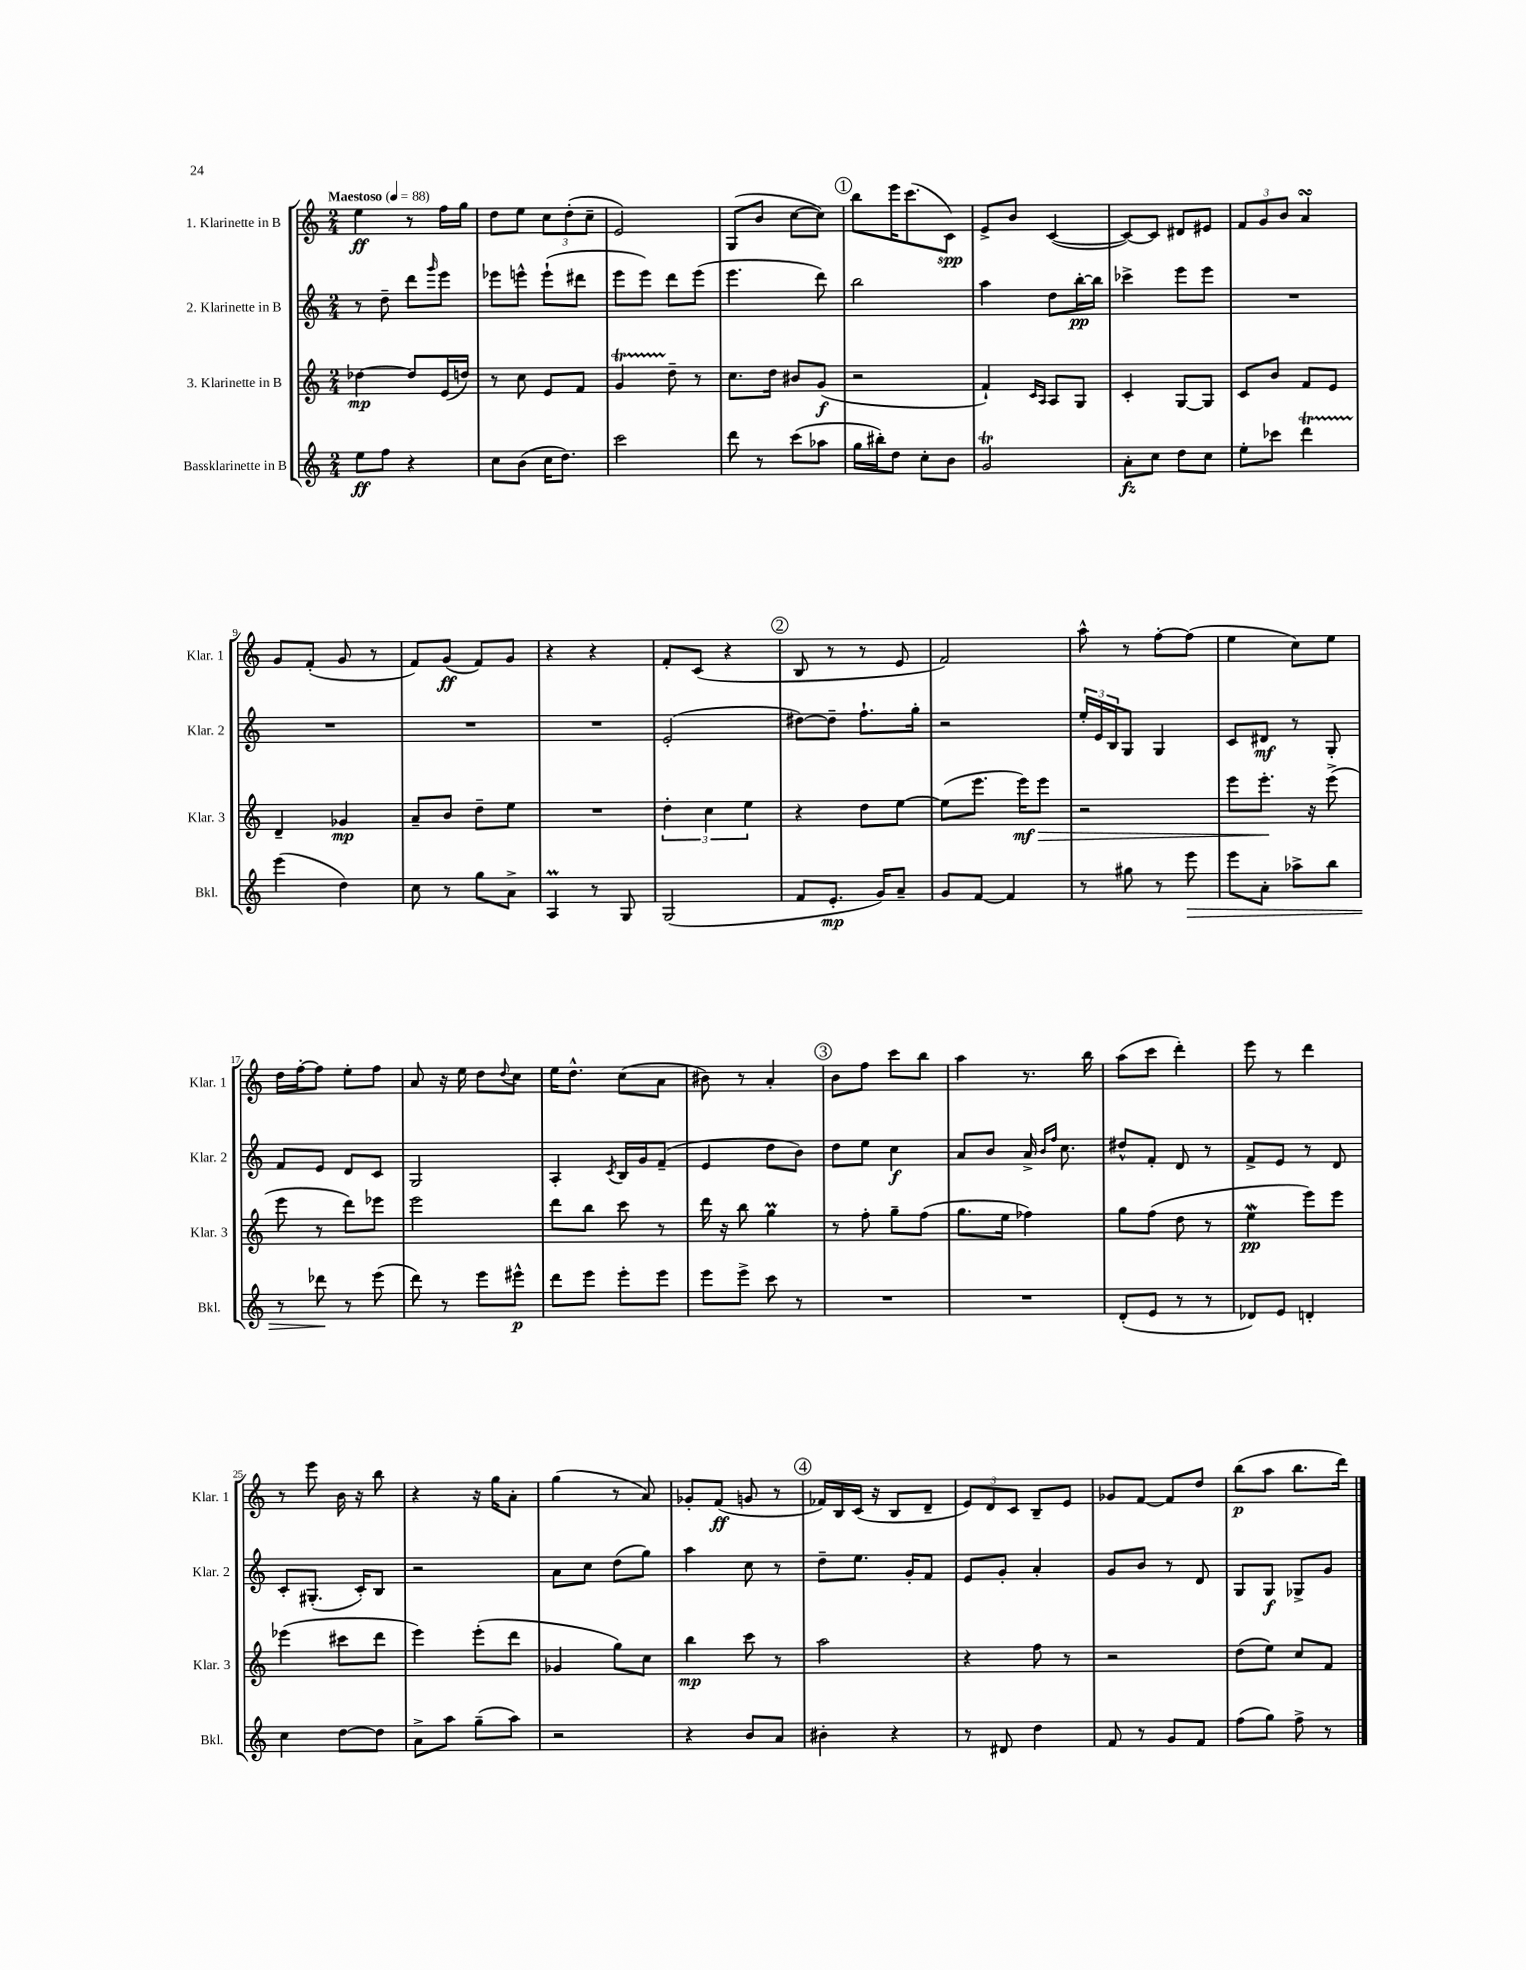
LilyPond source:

<<
\new StaffGroup <<
\new Staff = "s0" \with { instrumentName = "1. Klarinette in B" shortInstrumentName = "Klar. 1" } {
    \clef treble \key c \major \numericTimeSignature \time 2/4 \tempo "Maestoso" 4 = 88
    e''4\ff r8 f''16 g''16 |
    d''8 e''8 \tuplet 3/2 { c''8 d''8-.( c''8-- } |
    e'2) |
    g8( b'8 c''8~ c''8) |
    \mark \markup { \circle "1" } b''8 e'''16 c'''8.( c'8\spp) |
    e'8-> b'8 c'4~( |
    c'8~) c'8 dis'8 eis'8 |
    \tuplet 3/2 { f'8 g'8 b'8 } a'4\turn |
    g'8 f'8-.( g'8 r8 |
    f'8) g'8\ff( f'8) g'8 |
    r4 r4 |
    f'8-. c'8( r4 |
    \mark \markup { \circle "2" } b8 r8 r8 e'8 |
    f'2) |
    a''8-^ r8 f''8~-. f''8( |
    e''4 c''8) e''8 |
    d''16 f''16~-. f''8 e''8-. f''8 |
    a'8 r16 e''16 d''8 \appoggiatura { d''8 } c''8 |
    e''16 d''8.-^ c''8( a'8 |
    bis'8) r8 a'4-. |
    \mark \markup { \circle "3" } b'8 f''8 c'''8 b''8 |
    a''4 r8. b''16 |
    a''8( c'''8 d'''4-.) |
    e'''8 r8 d'''4 |
    r8 e'''8 b'16 r16 b''8 |
    r4 r16 g''16 a'8-. |
    g''4( r8 a'8) |
    ges'8-. f'8\ff( g'8 r8 |
    \mark \markup { \circle "4" } fes'16) b16 c'16( r16 b8 d'8-- |
    \tuplet 3/2 { e'8) d'8 c'8 } b8-- e'8 |
    ges'8 f'8~ f'8 d''8 |
    b''8\p( a''8 b''8. d'''16) \bar "|." |
}
\new Staff = "s1" \with { instrumentName = "2. Klarinette in B" shortInstrumentName = "Klar. 2" } {
    \clef treble \key c \major \numericTimeSignature \time 2/4
    r8 d''8-- d'''8 \grace { g'''16 } e'''8 |
    ees'''8 e'''8-^ e'''8-!( dis'''8 |
    e'''8 e'''8) d'''8 e'''8( |
    e'''4. d'''8) |
    \mark \markup { \circle "1" } b''2 |
    a''4 d''8 b''16~-.\pp b''16 |
    ces'''4-> e'''8 e'''8 |
    R2 |
    R2 |
    R2 |
    R2 |
    e'2-.( |
    \mark \markup { \circle "2" } dis''8~) dis''8-- f''8.-! g''16-. |
    r2 |
    \tuplet 3/2 { e''16-. e'16 b16 } g8 g4 |
    c'8 dis'8\mf r8 g8-. |
    f'8 e'8 d'8 c'8 |
    g2 |
    a4-. \acciaccatura { c'8 } b16 g'16 f'8--( |
    e'4 d''8 b'8) |
    \mark \markup { \circle "3" } d''8 e''8 c''4\f |
    a'8 b'8 a'16-> \grace { b'16 f''16 } c''8. |
    dis''8-^ f'8-. d'8 r8 |
    f'8-> e'8 r8 d'8 |
    c'8-. gis8.-.( c'16-.) b8 |
    r2 |
    a'8 c''8 d''8( g''8) |
    a''4 c''8 r8 |
    \mark \markup { \circle "4" } d''8-- e''8. g'16-. f'8 |
    e'8 g'8-. a'4-. |
    g'8 b'8 r8 d'8 |
    g8 g8\f ges8-> g'8 \bar "|." |
}
\new Staff = "s2" \with { instrumentName = "3. Klarinette in B" shortInstrumentName = "Klar. 3" } {
    \clef treble \key c \major \numericTimeSignature \time 2/4
    des''4~\mp des''8 e'16( d''16) |
    r8 c''8 e'8 f'8 |
    g'4\startTrillSpan d''8--\stopTrillSpan r8 |
    c''8. d''16 bis'8 g'8\f( |
    \mark \markup { \circle "1" } r2 |
    f'4-!) \grace { c'16 a16 } a8 g8 |
    c'4-. g8~ g8 |
    c'8 b'8 f'8 e'8 |
    d'4-- ges'4\mp |
    a'8-- b'8 d''8-- e''8 |
    R2 |
    \tuplet 3/2 { d''4-. c''4 e''4 } |
    \mark \markup { \circle "2" } r4 d''8 e''8~ |
    e''8( e'''8. e'''16\mf\>) e'''8 |
    r2 |
    e'''8 e'''8.-.\! r16 e'''8->( |
    e'''8 r8 d'''8) ees'''8 |
    e'''2 |
    d'''8 b''8 c'''8 r8 |
    d'''16 r16 b''8 g''4\prall |
    \mark \markup { \circle "3" } r8 f''8-. g''8-- f''8( |
    g''8. e''16 fes''4) |
    g''8 f''8( d''8 r8 |
    e''4\mordent\pp e'''8) e'''8 |
    ees'''4( cis'''8 d'''8 |
    e'''4) e'''8-.( d'''8 |
    ges'4 g''8) c''8 |
    b''4\mp c'''8 r8 |
    \mark \markup { \circle "4" } a''2 |
    r4 f''8 r8 |
    r2 |
    d''8( e''8) c''8 f'8 \bar "|." |
}
\new Staff = "s3" \with { instrumentName = "Bassklarinette in B" shortInstrumentName = "Bkl." } {
    \clef treble \key c \major \numericTimeSignature \time 2/4
    e''8\ff f''8 r4 |
    c''8 b'8( c''16 d''8.) |
    c'''2 |
    d'''8 r8 c'''8( aes''8 |
    \mark \markup { \circle "1" } g''16 bis''16-.) d''8 c''8-. b'8 |
    g'2\trill |
    a'8-.\fz c''8 d''8 c''8 |
    e''8-. ces'''8 d'''4\startTrillSpan |
    e'''4\stopTrillSpan( d''4) |
    c''8 r8 g''8 a'8-> |
    a4\prall r8 g8 |
    g2( |
    \mark \markup { \circle "2" } f'8 e'8.-.\mp g'16) a'8-- |
    g'8 f'8~ f'4 |
    r8 gis''8 r8 e'''8\> |
    e'''8 a'8-. aes''8-> b''8 |
    r8 des'''8\! r8 e'''8( |
    d'''8) r8 e'''8 eis'''8-^\p |
    d'''8 e'''8 e'''8-. e'''8 |
    e'''8 e'''8-> c'''8 r8 |
    \mark \markup { \circle "3" } R2 |
    R2 |
    d'8-.( e'8 r8 r8 |
    des'8) e'8 d'4-. |
    c''4 d''8~ d''8 |
    a'8-> a''8 g''8--( a''8) |
    r2 |
    r4 b'8 a'8 |
    \mark \markup { \circle "4" } bis'4-. r4 |
    r8 dis'8 d''4 |
    f'8 r8 g'8 f'8 |
    f''8( g''8) f''8-> r8 \bar "|." |
}
>>
>>
